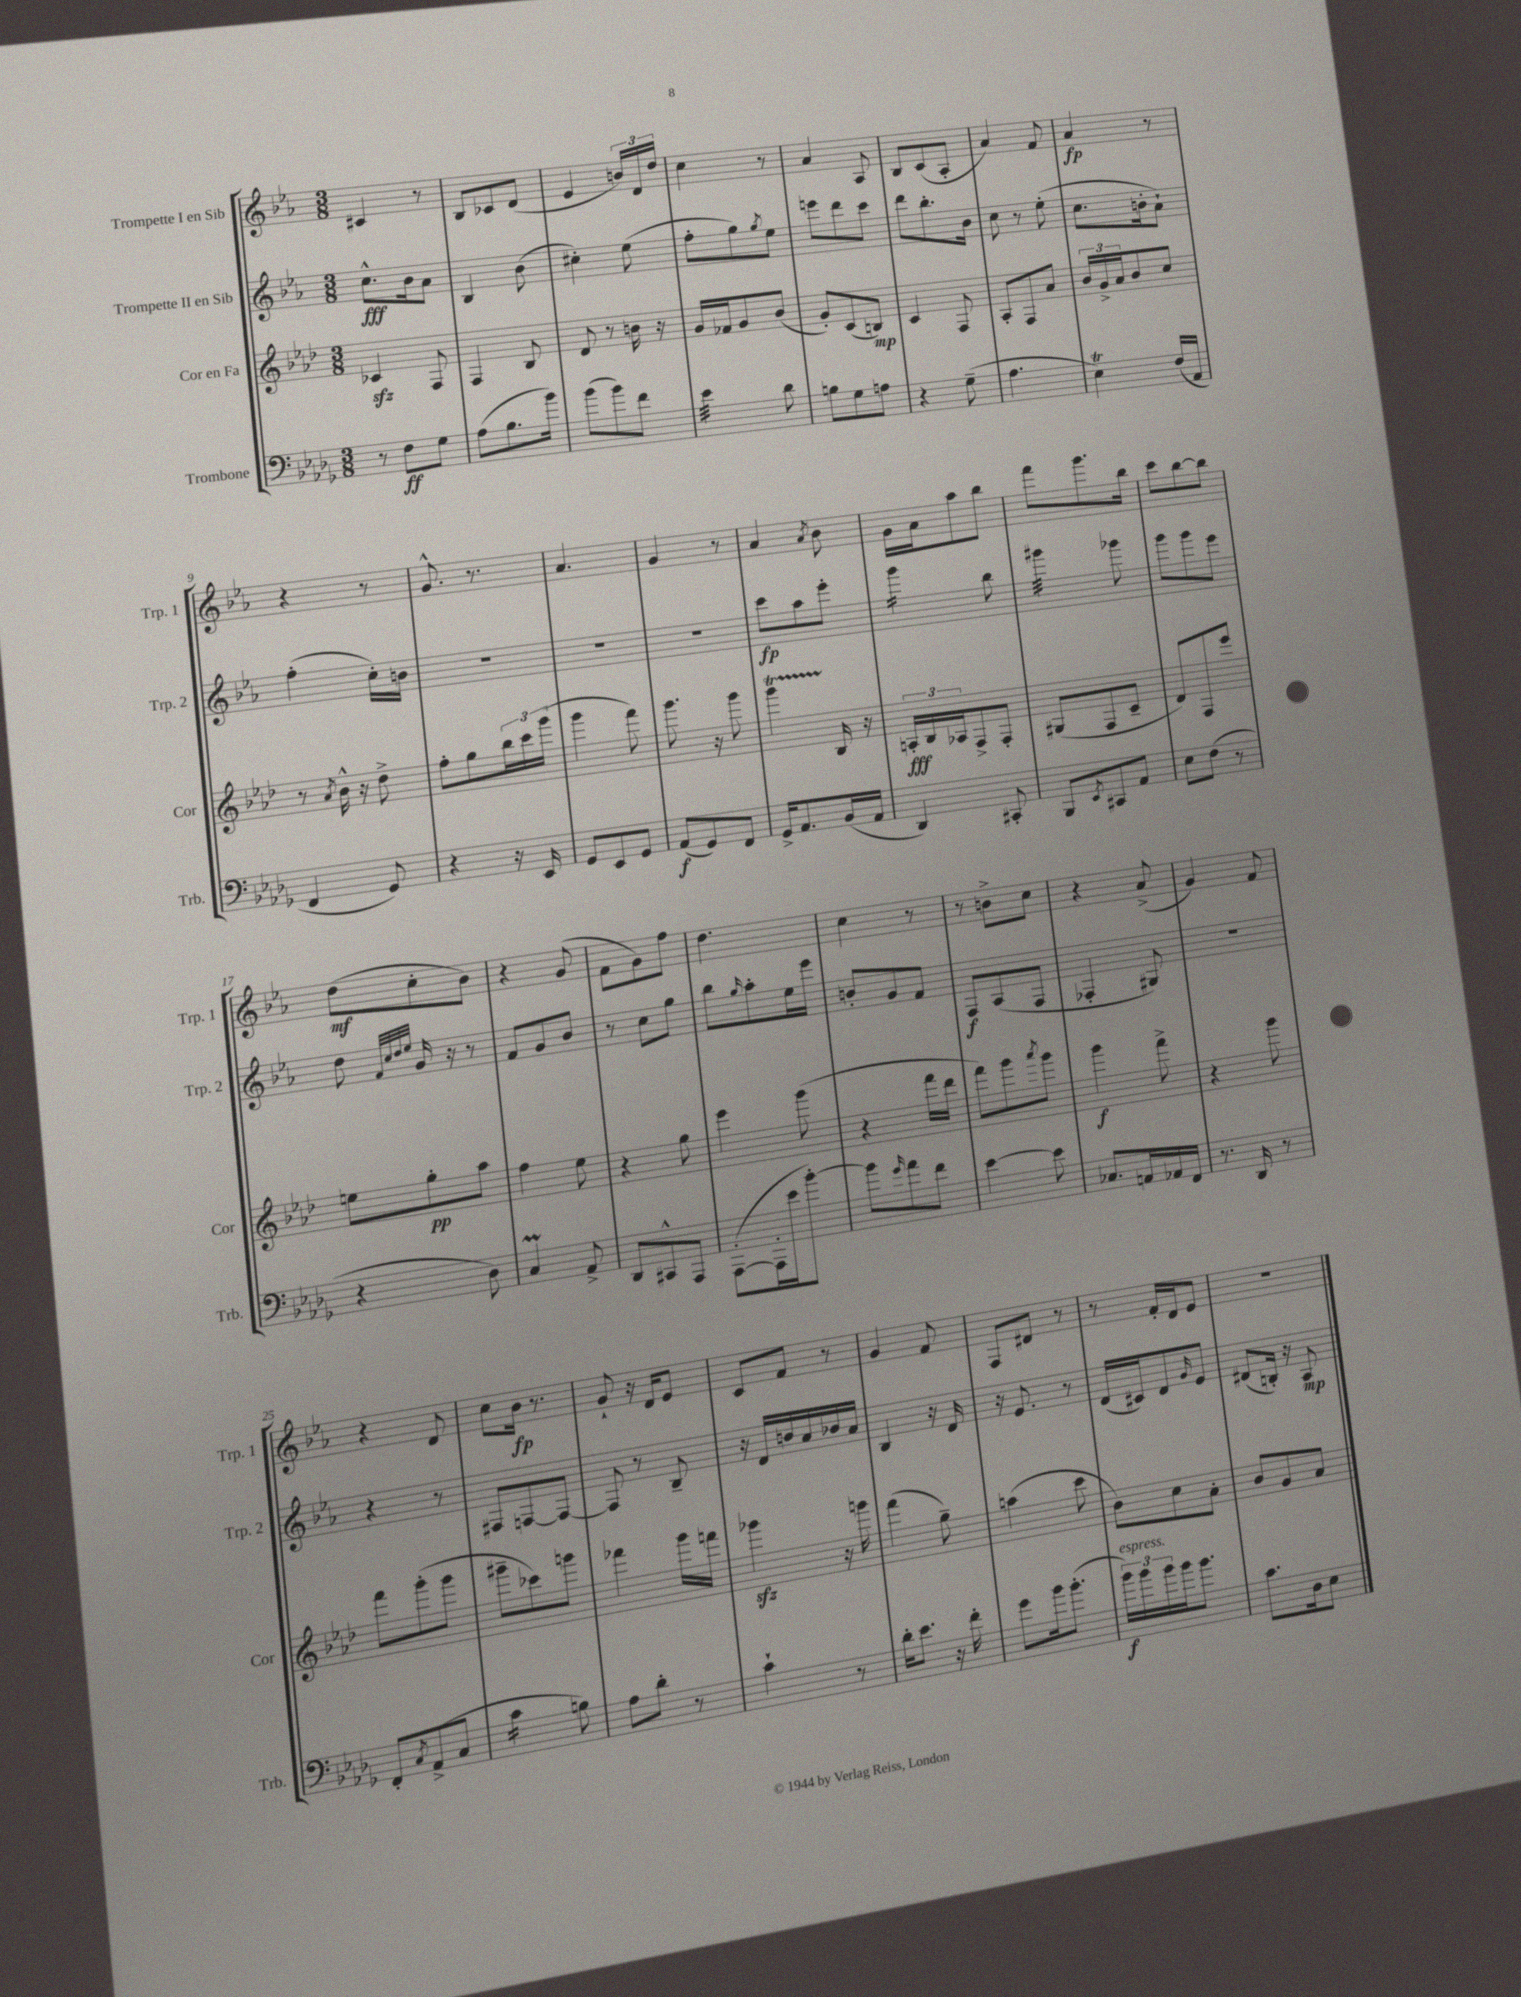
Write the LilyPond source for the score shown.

<<
\new StaffGroup <<
\new Staff = "s0" \with { instrumentName = "Trompette I en Sib" shortInstrumentName = "Trp. 1" } {
    \clef treble \key ees \major \numericTimeSignature \time 3/8
    cis'4 r8 |
    bes8 ces'8 d'8( |
    ees'4 \tuplet 3/2 { b'16) d'16 d''16 } |
    c''4 r8 |
    aes'4 aes8 |
    bes8 c'8( aes8-. |
    aes'4) f'8 |
    aes'4\fp r8 |
    r4 r8 |
    g'8.-^ r8. |
    aes'4. |
    g'4 r8 |
    aes'4 \acciaccatura { aes'8 } bes'8 |
    g'16 aes'16 aes''8 bes''8 |
    f'''8 g'''8. bes''16 |
    c'''8 bes''8~ bes''8 |
    d''8\mf( c''8-. bes'8) |
    r4 g'8( |
    f'8 g'8) f''8 |
    d''4. |
    c''4 r8 |
    r8 b'8-> c''8 |
    r4 aes'8->( |
    g'4) f'8 |
    r4 d'8 |
    c''8 bes'16\fp r8. |
    g'8-! r16 d'16 ees'8 |
    c'8 f'8 r8 |
    g'4 f'8 |
    f8 dis'8 r8 |
    r8 f'16-. d'16 ees'8 |
    R4. \bar "|." |
}
\new Staff = "s1" \with { instrumentName = "Trompette II en Sib" shortInstrumentName = "Trp. 2" } {
    \clef treble \key ees \major \numericTimeSignature \time 3/8
    c''8.-^\fff bes'16 aes'8 |
    bes4 bes'8( |
    cis''4-.) ees''8( |
    f''8-. g''8) \acciaccatura { g''8 } ees''8 |
    e'''8 d'''8 c'''8 |
    d'''8 bes''8.-. bes'16 |
    c''8 r8 ees''8-.( |
    c''8. b'16-. aes'8-!) |
    f''4-.( c''16-.) b'16 |
    R4. |
    R4. |
    R4. |
    c'''8\fp aes''8 ees'''8-. |
    g'''4:16 bes''8 |
    gis'''4:32 ges'''8 |
    g'''8 g'''8 ees'''8 |
    d''8 \grace { f'32 c''32 d''32 ees''32 } g'16 r16 r8 |
    f'8 g'8 bes'8 |
    r8 c''8 g''8 |
    bes''8 \grace { g''16 } aes''8-. ees''16 ees'''16 |
    b'8-. g'8 f'8 |
    f8\f aes8( f8 |
    fes4-. gis8) |
    R4. |
    r4 r8 |
    fis8 f8~ f8~ |
    f8 r8 bes8-- |
    r16 d'16 b'16 aes'16 bes'16 aes'16 |
    bes4 r16 d'16 |
    r16 ees'8. r8 |
    d'16( cis'16) d'8 \grace { g'16 } ees'8 |
    dis'8( b16-.) r16 aes8\mp \bar "|." |
}
\new Staff = "s2" \with { instrumentName = "Cor en Fa" shortInstrumentName = "Cor" } {
    \clef treble \key aes \major \numericTimeSignature \time 3/8
    ces'4\sfz f8 |
    f4 bes8 |
    des'8 r8 b'16 r16 |
    g'16 fes'16 g'8 bes'8( |
    g'8-.) c'8( b8\mp) |
    c'4 f8 |
    aes8-. f8 aes'8 |
    \tuplet 3/2 { bes'16 g'16-> aes'16 } bes'8 c''8 |
    r8 \acciaccatura { aes'8 } bes'16-^ r16 des''8-> |
    f''8-. g''8 \tuplet 3/2 { bes''16 c'''16 g'''16( } |
    g'''4 f'''8) |
    g'''8. r16 g'''8 |
    g'''4\startTrillSpan bes16\stopTrillSpan r16 |
    \tuplet 3/2 { a16-.\fff bes16 aes16 } f8-> f8-. |
    gis8( f8 c'8-- |
    des'8) f8 ees'''8 |
    e''8 g''8-.\pp aes''8 |
    f''4 ees''8 |
    r4 g''8 |
    ees'''4 g'''8( |
    r4 f'''16 des'''16 |
    f'''8) g'''8 \acciaccatura { aes'''8 } g'''8 |
    g'''4\f f'''8-> |
    r4 g'''8 |
    f'''8 g'''8-.( g'''8 |
    gis'''8-- ces'''8) g'''8 |
    fes'''4 g'''16 f'''16 |
    ges'''4\sfz r16 g'''16 |
    f'''4( g''8--) |
    a''4( c'''8 |
    bes'8) c''8 aes'8-. |
    bes'8 g'8 aes'8 \bar "|." |
}
\new Staff = "s3" \with { instrumentName = "Trombone" shortInstrumentName = "Trb." } {
    \clef bass \key des \major \numericTimeSignature \time 3/8
    r8 f8\ff ges8 |
    aes8( bes8. bes'16) |
    bes'8( bes'8) f'8 |
    ees'4:32 des'8 |
    b8 ges8 a8 |
    r4 ges8--( |
    aes4. |
    ees4\trill) f16( aes,16 |
    f,4 ges,8) |
    r4 r16 ees,16 |
    ges,8 ees,8 ges,8 |
    aes,8\f( ges,8) f,8 |
    ges,16-> aes,8. bes,16( aes,16 |
    des,4) cis,8-. |
    bes,,8 \acciaccatura { ees,8 } cis,8 aes,8 |
    ees8 f8( r8 |
    r4 des8) |
    c4\prall aes,8-> |
    des,8 cis,8-^ aes,,8 |
    aes,,8~-.( aes,,16-. ees'16 bes'8~-.) |
    bes'8 \grace { ges'16 } aes'8 f'8 |
    ees'4~ ees'8 |
    ces8. a,16 aes,16 f,16 |
    r8. des,16 r8 |
    f,8-. \acciaccatura { c8 } aes,8->( c8 |
    c'4:16 b8) |
    aes8 des'8-. r8 |
    c'4-! r8 |
    des'16-. ees'8. r16 f'16-. |
    ges'8 bes'16 bes'8.-.( |
    \tuplet 3/2 { bes'16\f^\markup { \italic "espress." }) bes'16 bes'16 } bes'16 bes'8. |
    c'8. des16 ees8 \bar "|." |
}
>>
>>
